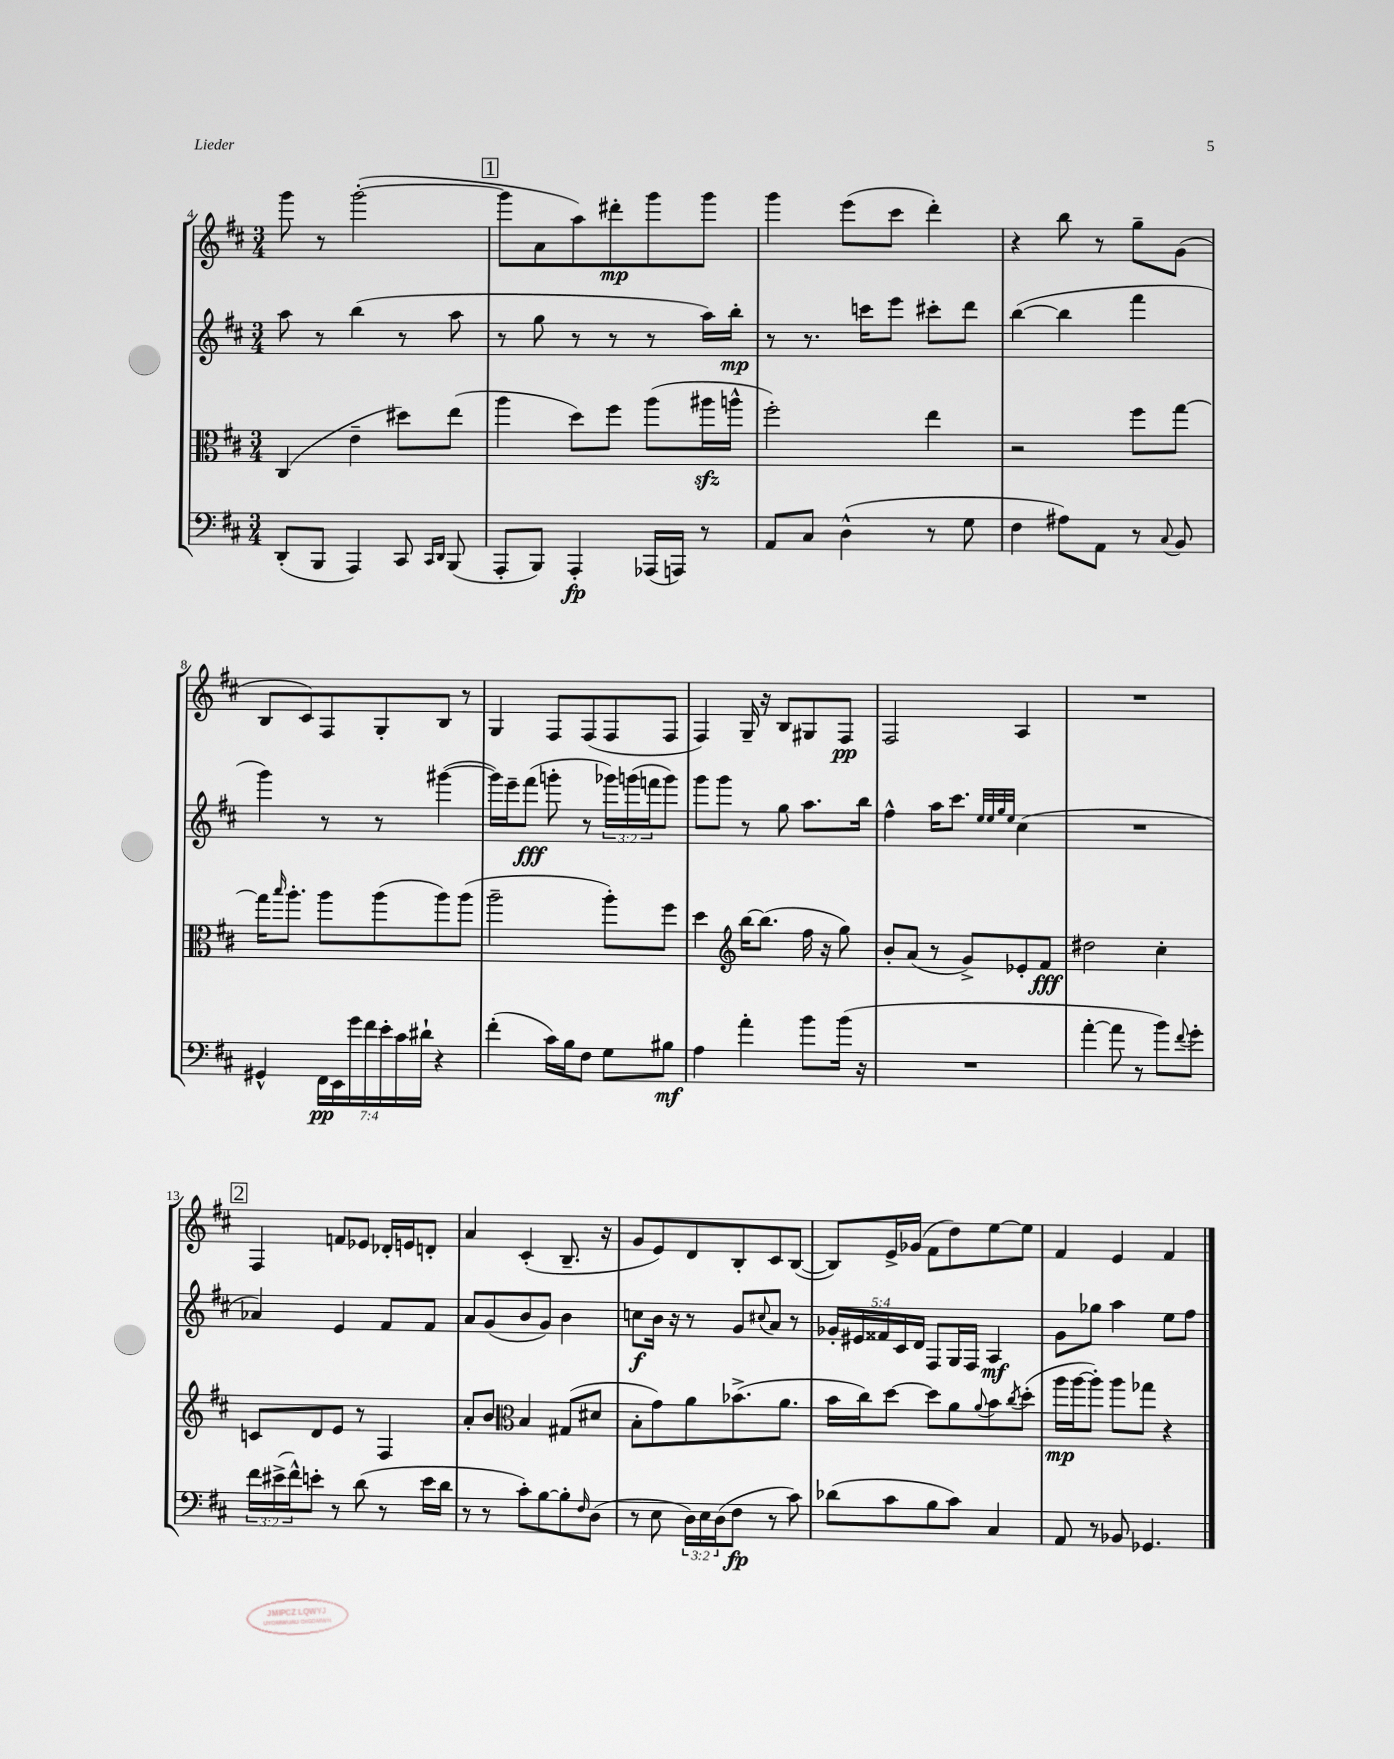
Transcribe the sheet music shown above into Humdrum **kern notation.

**kern	**kern	**kern	**kern
*staff4	*staff3	*staff2	*staff1
*clefF4	*clefC3	*clefG2	*clefG2
*k[f#c#]	*k[f#c#]	*k[f#c#]	*k[f#c#]
*M3/4	*M3/4	*M3/4	*M3/4
(8DD'	(4C#	8aa	8ggg
8BBB	.	8r	8r
4AAA)	4e~	(4bb	([2ggg'
8CC#	8dd#)	8r	.
16qqCC#	.	.	.
16qqDD	.	.	.
(8BBB	(8ee	8aa	.
=	=	=	=
8AAA'	4aa	8r	8ggg]
8BBB)	.	8gg	8a
4AAA'	8dd)	8r	8aa)
.	8ff#	8r	8ddd#'
(16AAA-	(8aa	8r	8ggg
16AAA)	.	.	.
8r	16aa#	16aa)	8ggg
.	16aa^^	16bb'	.
=	=	=	=
8AA	2ff#')	8r	4ggg
8C#	.	8.r	.
(4D^^	.	.	(8eee
.	.	16ccc	.
.	.	8eee	8ccc#
8r	4ee	8ccc#'	4ddd')
8G	.	8ddd	.
=	=	=	=
4F#	2r	([4bb	4r
8A#)	.	4bb]	8bb
8AA	.	.	8r
8r	8ff#	4fff#	8gg~
8qqC#	.	.	.
8BB	[8gg	.	(8g
=	=	=	=
4GG#^^	16gg]	4ggg)	8B
.	16qqbb	.	.
.	8.aa'	.	.
.	.	.	8c#)
28FF#	8aa	8r	8F#
28EE	.	.	.
28g	.	.	.
28f#	.	.	.
.	(8aa	8r	8G'
28e'	.	.	.
28c#	.	.	.
28d#`	.	.	.
4r	8aa)	([4ggg#	8B
.	(8aa	.	8r
=	=	=	=
(4f#'	2aa~	16ggg#])	4G
.	.	16eee~	.
.	.	(8fff#	.
16c#)	.	8ggg'	8F#
16B	.	.	.
8F#	.	8r	(8F#
8G	8aa')	24ggg-)	8F#
.	.	(24ggg	.
.	.	24fff	.
8B#	8ff#	8ggg)	8F#
=	=	=	=
4A	4dd	8ggg	4F#)
.	.	8ggg	.
*	*clefG2	*	*
4a'	[16bb	8r	16G~
.	(8.bb]	.	16r
.	.	8gg	8B
8b	16ff#	8.aa	8G#
.	16r	.	.
(16b	8gg)	.	8F#
16r	.	16bb	.
=	=	=	=
2.r	8b'	4ff#^^	2F#
.	(8a	.	.
.	8r	16aa	.
.	.	8.ccc#	.
.	8g^)	.	.
.	.	32qqee	.
.	.	32qqee	.
.	.	32qqgg	.
.	.	32qqee	.
.	8e-'	(4cc#	4A
.	8f#	.	.
=	=	=	=
[4a'	2dd#	2.r	2.r
8a]	.	.	.
8r	.	.	.
8b)	4cc#'	.	.
8qqf#	.	.	.
8g'	.	.	.
=	=	=	=
24f#	8c	4a-)	4F#
(24e#^	.	.	.
24f#^^)	.	.	.
8e'	8d	.	.
8r	8e	4e	8f
(8d	8r	.	8e-
8r	4F#	8f#	16d-'
.	.	.	16e
16e	.	8f#	8d'
16d	.	.	.
=	=	=	=
8r	8a'	8a	4a
8r	8b	(8g	.
*	*clefC3	*	*
8c#')	4B	8b	(4c#'
[8B	.	8g)	.
8B']	(8G#	4b	8.B~
16qqF#	.	.	.
(8D	8d#	.	.
.	.	.	16r
=	=	=	=
8r	8B'	8cc	8g
8E	8g)	16b	8e)
.	.	16r	.
24D)	8a	8r	8d
24E	.	.	.
(24D	.	.	.
8F#	(8.b-^	8g	8B'
.	.	8qqcc#	.
8r	.	8a	8c#
.	8.a	.	.
8c#)	.	8r	([8B
=	=	=	=
(8d-	16b	20g-'	8B])
.	.	20e#	.
.	16cc#)	.	.
.	.	20f##	.
8c#	[8dd	.	16e^
.	.	20c#	.
.	.	.	(16g-
.	.	20d	.
8B	8dd]	8F#	8f#
8c#)	8a	16G	8dd)
.	.	16F#	.
.	8qqa	.	.
4C#	8b	4A	[8ee
.	8qcc#	.	.
.	(8dd'	.	8ee]
=	=	=	=
8AA	16aa	8g	4f#
.	[16aa	.	.
8r	8aa'])	8gg-	.
8BB-	8aa	4aa	4e
4.GG-	8gg-	.	.
.	4r	8ee	4f#
.	.	8ff#	.
==	==	==	==
*-	*-	*-	*-
